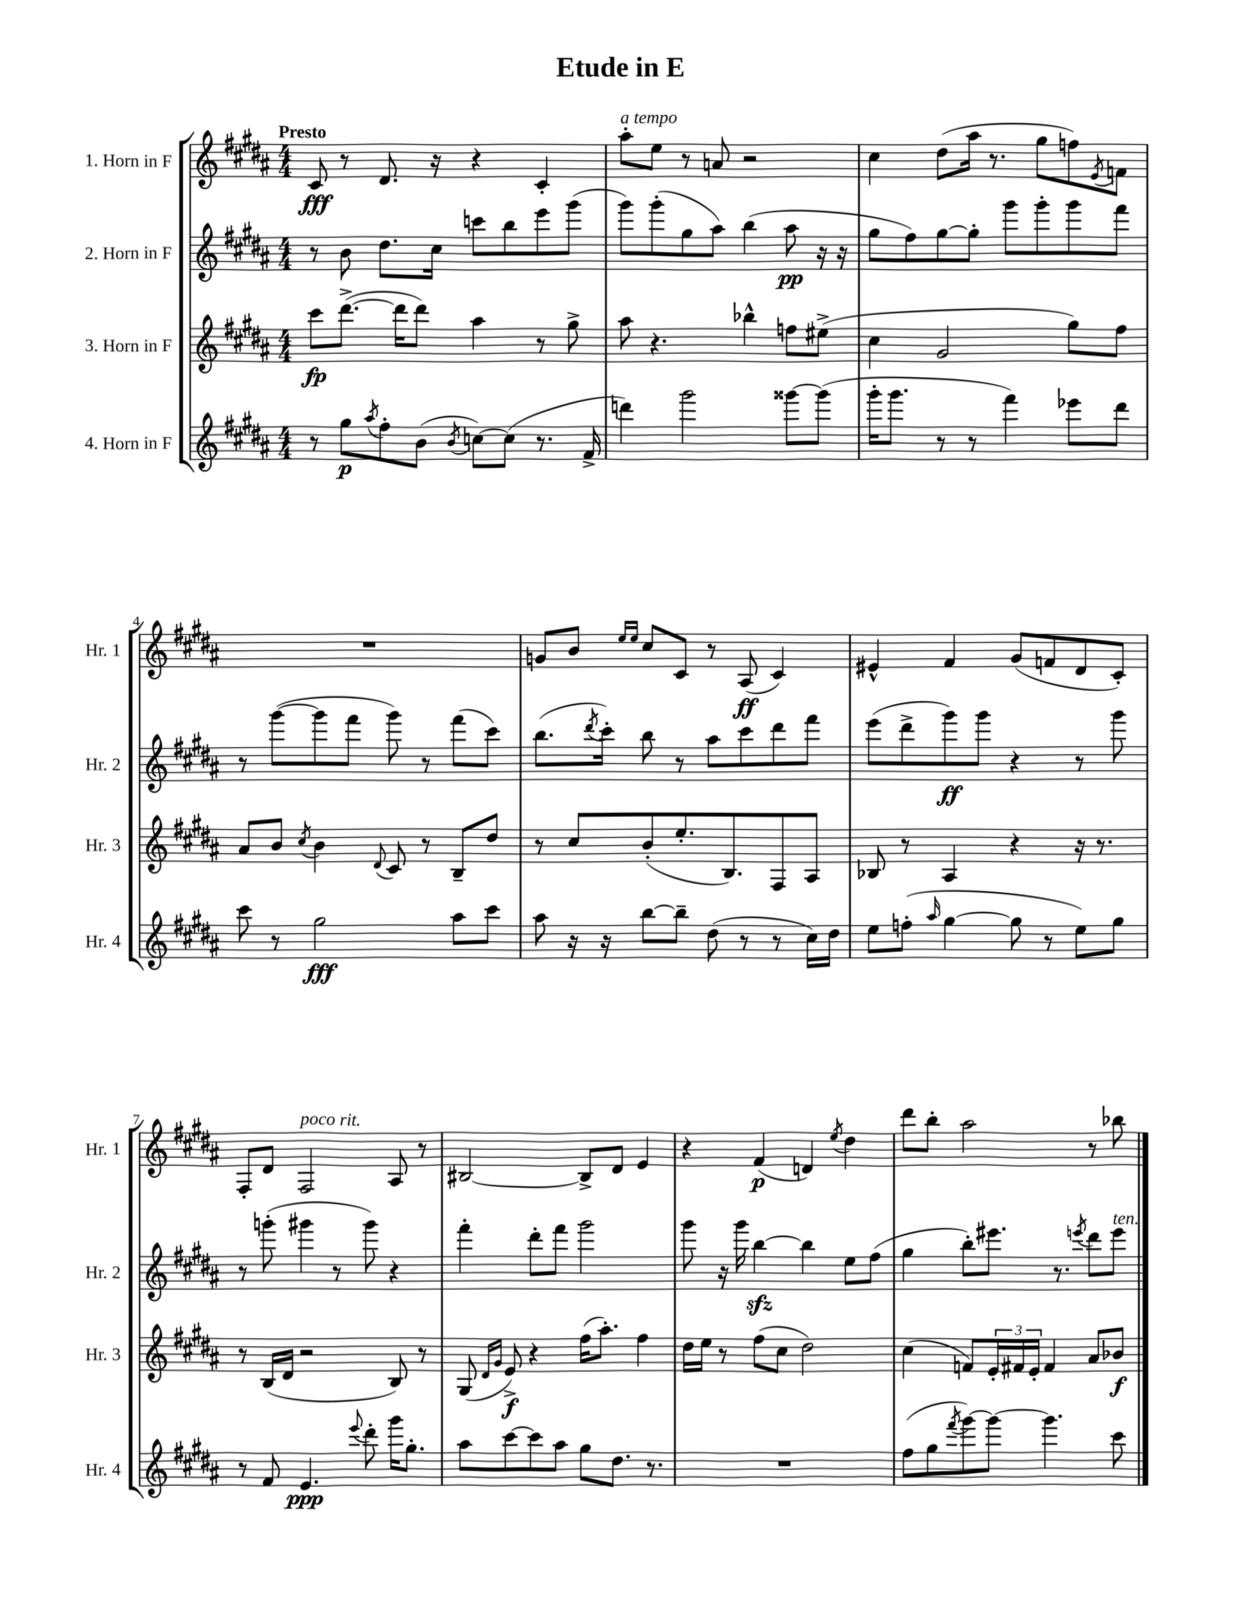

**kern	**dynam	**kern	**dynam	**kern	**dynam	**kern	**dynam
*part4	*part4	*part3	*part3	*part2	*part2	*part1	*part1
*staff4	*staff4	*staff3	*staff3	*staff2	*staff2	*staff1	*staff1
*I"4. Horn in F	*	*I"3. Horn in F	*	*I"2. Horn in F	*	*I"1. Horn in F	*
*I'Hr. 4	*	*I'Hr. 3	*	*I'Hr. 2	*	*I'Hr. 1	*
*clefG2	*	*clefG2	*	*clefG2	*	*clefG2	*
*k[f#c#g#d#a#]	*	*k[f#c#g#d#a#]	*	*k[f#c#g#d#a#]	*	*k[f#c#g#d#a#]	*
*M4/4	*	*M4/4	*	*M4/4	*	*M4/4	*
=1	=1	=1	=1	=1	=1	=1	=1
!	!	!	!	!	!	!LO:TX:a:B:t=Presto	!
8r	.	8ccc#\L	fp	8r	.	8c#/	fff
8gg#\L	p	([8.ddd#^\J	.	8b\	.	8r	.
8qaa#/	.	.	.	.	.	.	.
8ff#'\	.	.	.	8.dd#\L	.	8.d#/	.
.	.	16ddd#\KL]	.	.	.	.	.
(8b\J	.	8ddd#\J)	.	.	.	.	.
.	.	.	.	16cc#\Jk	.	16r	.
8qb/	.	.	.	.	.	.	.
[8ccn\L)	.	4aa#\	.	8cccn\L	.	4r	.
(8cc\J]	.	.	.	8bb\	.	.	.
8.r	.	8r	.	8eee\	.	4c#'/	.
.	.	8gg#^\	.	(8ggg#\J	.	.	.
16f#^/	.	.	.	.	.	.	.
=2	=2	=2	=2	=2	=2	=2	=2
!	!	!	!	!	!	!LO:TX:a:i:t=a tempo	!
4dddn\)	.	8aa#\	.	8ggg#\L)	.	8aa#'\L	.
.	.	4.r	.	(8ggg#'\	.	8ee\J	.
2ggg#\	.	.	.	8gg#\	.	8r	.
.	.	.	.	8aa#\J)	.	8an/	.
.	.	4bb-X^^\	.	(4bb\	.	2r	.
[8ggg##X\L	.	8ffn\L	.	8aa#\	pp	.	.
(8ggg##\J]	.	(8ee#X^\J	.	16r	.	.	.
.	.	.	.	16r	.	.	.
=3	=3	=3	=3	=3	=3	=3	=3
16ggg#'\KL	.	4cc#\	.	8gg#\L	.	4cc#\	.
8.ggg#\J	.	.	.	.	.	.	.
.	.	.	.	8ff#\)	.	.	.
8r	.	2g#/	.	[8gg#\	.	(8dd#\L	.
8r	.	.	.	8gg#'\J]	.	16aa#\Jk	.
.	.	.	.	.	.	8.r	.
4fff#\)	.	.	.	8ggg#\L	.	.	.
.	.	.	.	8ggg#'\	.	8gg#\L	.
8eee-X\L	.	8gg#\L)	.	8ggg#\	.	8ffn\)	.
.	.	.	.	.	.	8qe/	.
8ddd#\J	.	8ff#\J	.	8fff#\J	.	8fn\J	.
!!LO:LB:g=z
=4	=4	=4	=4	=4	=4	=4	=4
8ccc#\	.	8a#/L	.	8r	.	1r	.
8r	.	8b/J	.	([8ggg#\L	.	.	.
.	.	8qcc#/	.	.	.	.	.
2gg#\	fff	4b\	.	8ggg#\]	.	.	.
.	.	.	.	8fff#\J	.	.	.
.	.	8qqd#/	.	.	.	.	.
.	.	8c#/	.	8ggg#\)	.	.	.
.	.	8r	.	8r	.	.	.
8aa#\L	.	8B~/L	.	(8fff#\L	.	.	.
8ccc#\J	.	8dd#/J	.	8ccc#\J)	.	.	.
=5	=5	=5	=5	=5	=5	=5	=5
8aa#\	.	8r	.	(8.bb\L	.	8gn/L	.
16r	.	8cc#/L	.	.	.	8b/J	.
.	.	.	.	8qddd#/	.	.	.
16r	.	.	.	16ccc#'\Jk)	.	.	.
.	.	.	.	.	.	16qqee/LL	.
.	.	.	.	.	.	16qqee/JJ	.
[8bb\L	.	(8b'/	.	8bb\	.	8cc#/L	.
8bb~\J]	.	8.ee'/	.	8r	.	8c#/J	.
(8dd#\	.	.	.	8aa#\L	.	8r	.
.	.	8.B/)	.	.	.	.	.
8r	.	.	.	8ccc#\	.	(8A#/	ff
8r	.	8F#/	.	8ddd#\	.	4c#/)	.
16cc#\LL)	.	8A#/J	.	8fff#\J	.	.	.
16dd#\JJ	.	.	.	.	.	.	.
=6	=6	=6	=6	=6	=6	=6	=6
8ee\L	.	8B-X/	.	(8eee\L	.	4e#X^^/	.
(8ffn'\J	.	8r	.	8ddd#^\	.	.	.
16qqaa#/	.	.	.	.	.	.	.
[4gg#\	.	4A#/	.	8ggg#\)	ff	4f#/	.
.	.	.	.	8ggg#\J	.	.	.
8gg#\]	.	4r	.	4r	.	(8g#/L	.
8r	.	.	.	.	.	8fn/	.
8ee\L)	.	16r	.	8r	.	8d#/	.
.	.	8.r	.	.	.	.	.
8gg#\J	.	.	.	8ggg#\	.	8c#'/J)	.
!!LO:LB:g=z
=7	=7	=7	=7	=7	=7	=7	=7
8r	.	8r	.	8r	.	8F#'/L	.
8f#/	.	(16B/LL	.	(8gggn'\	.	8d#/J	.
.	.	16d#/JJ	.	.	.	.	.
!	!	!	!	!	!	!LO:TX:a:i:t=poco rit.	!
4.e/	ppp	2r	.	4ggg#X\	.	2F#/	.
.	.	.	.	8r	.	.	.
8qqeee/	.	.	.	.	.	.	.
8ddd#'\	.	.	.	8ggg#\)	.	.	.
16ggg#\KL	.	8B/)	.	4r	.	8A#/	.
8.gg#'\J	.	.	.	.	.	.	.
.	.	8r	.	.	.	8r	.
=8	=8	=8	=8	=8	=8	=8	=8
8aa#\L	.	(8G#/	.	4fff#'\	.	[2B#X/	.
.	.	16qqd#/LL	.	.	.	.	.
.	.	16qqg#/JJ	.	.	.	.	.
[8ccc#\	.	8e^/)	f	.	.	.	.
8ccc#\]	.	4r	.	8ddd#'\L	.	.	.
8aa#\J	.	.	.	8fff#\J	.	.	.
8gg#\L	.	(16ff#\KL	.	2ggg#\	.	8B#^/L]	.
.	.	8.aa#'\J)	.	.	.	.	.
8.dd#\J	.	.	.	.	.	8d#/J	.
.	.	4ff#\	.	.	.	4e/	.
8.r	.	.	.	.	.	.	.
=9	=9	=9	=9	=9	=9	=9	=9
1r	.	16dd#\LL	.	8ggg#\	.	4r	.
.	.	16ee\JJ	.	.	.	.	.
.	.	8r	.	16r	.	.	.
.	.	.	.	16ggg#\	.	.	.
.	.	(8ff#\L	.	[4bbzz\	.	(4f#/	p
.	.	8cc#\J	.	.	.	.	.
.	.	2dd#\)	.	4bb\]	.	4dn/)	.
.	.	.	.	.	.	8qee/	.
.	.	.	.	8ee\L	.	4dd#\	.
.	.	.	.	(8ff#\J	.	.	.
=10	=10	=10	=10	=10	=10	=10	=10
(8ff#\L	.	(4cc#\	.	4gg#\	.	8ddd#\L	.
8gg#\	.	.	.	.	.	8bb'\J	.
8qfff#/	.	.	.	.	.	.	.
[8ggg#\)	.	8fn/L)	.	8bb'\L)	.	2aa#\	.
8ggg#\J_	.	24e'/L	.	8.eee#X\J	.	.	.
.	.	24f#X/	.	.	.	.	.
.	.	24e'/JJ	.	.	.	.	.
4.ggg#\]	.	4f#/	.	.	.	.	.
.	.	.	.	8.r	.	.	.
.	.	.	.	8qeeen/	.	.	.
.	.	8a#/L	.	8ddd#\L	.	8r	.
!	!	!	!	!LO:TX:a:i:t=ten.	!	!	!
8ccc#\	.	8b-X/J	f	8eee\J	.	8bb-X\	.
==	==	==	==	==	==	==	==
*-	*-	*-	*-	*-	*-	*-	*-
